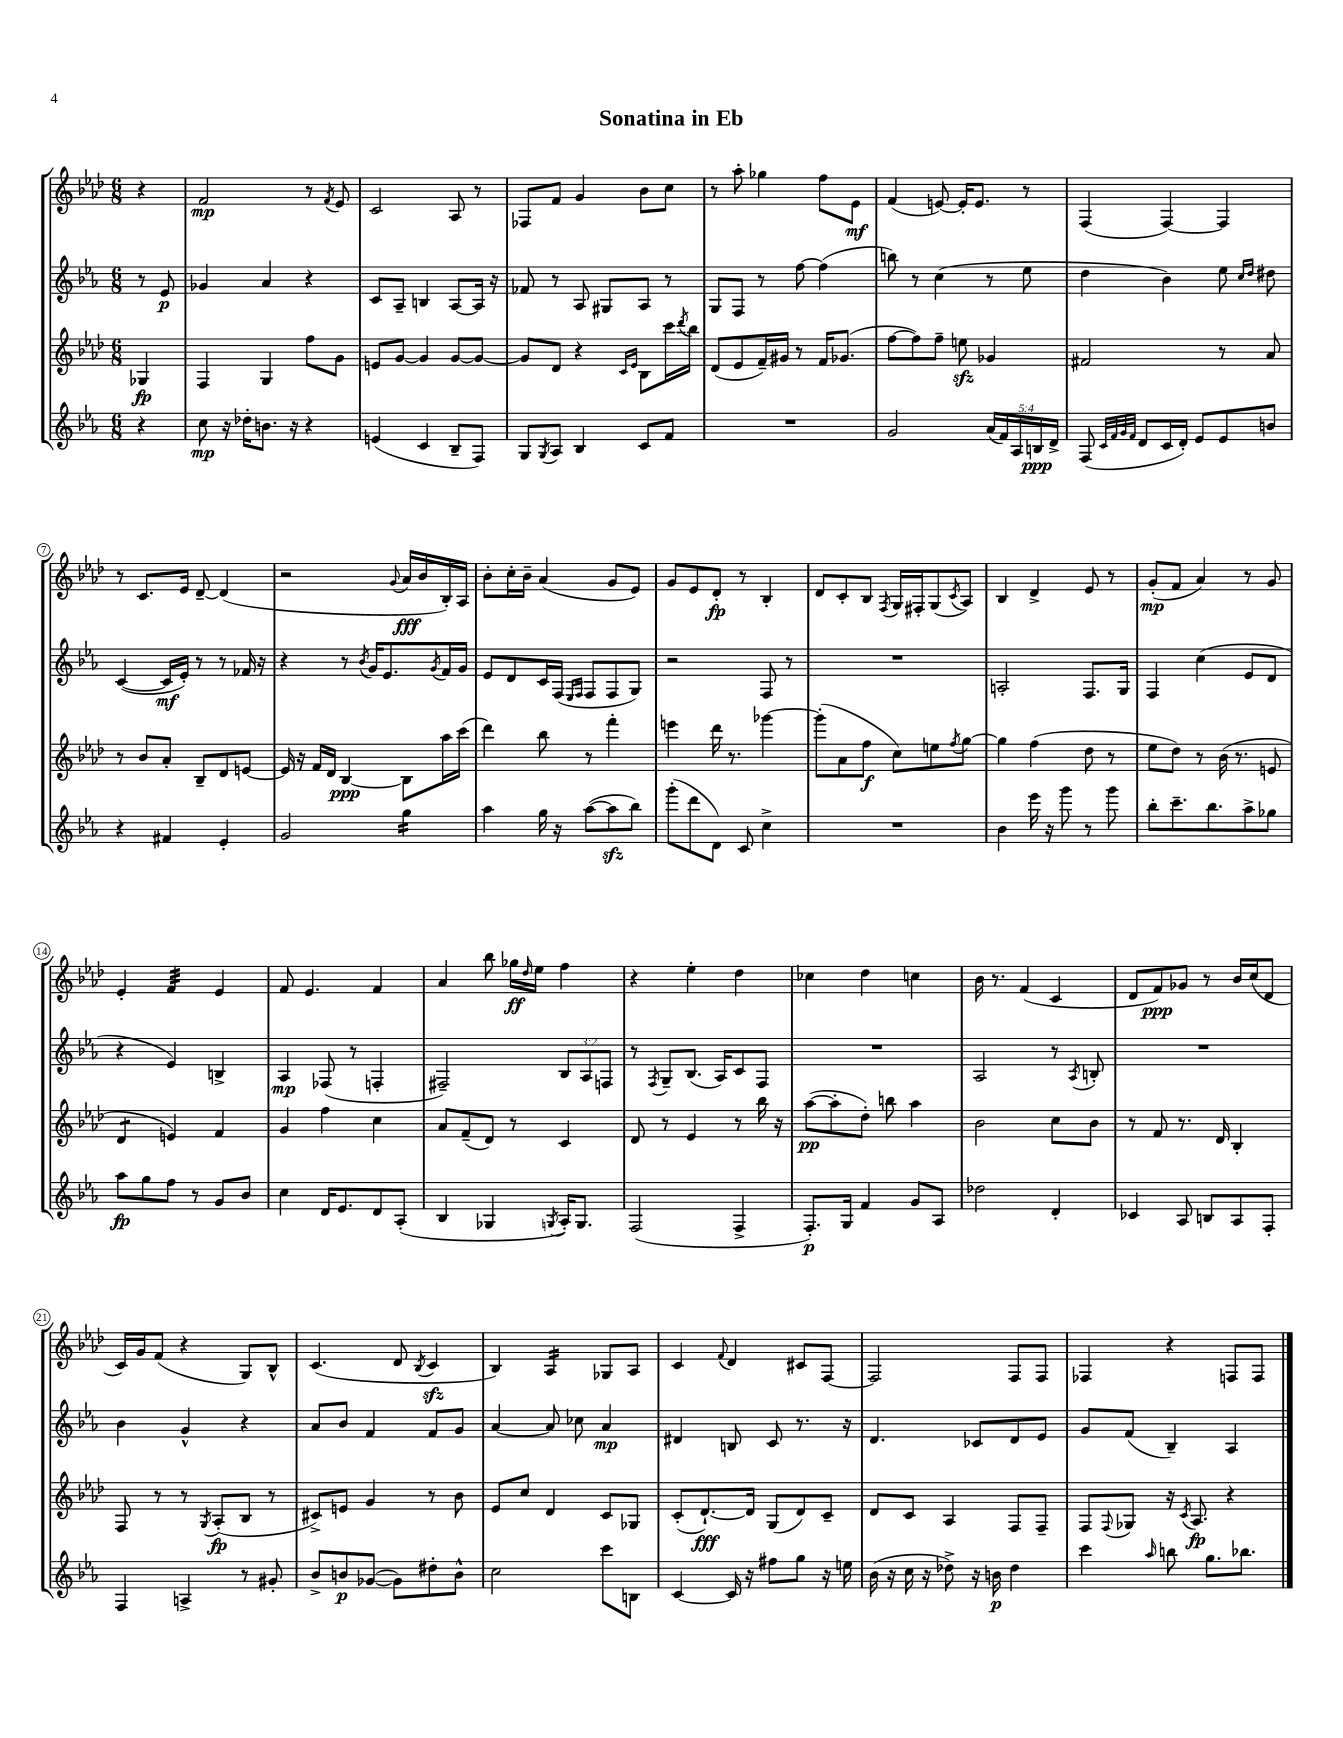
\header { title = "Sonatina in Eb" }
<<
\new StaffGroup <<
\new Staff = "s0" {
    \clef treble \key aes \major \numericTimeSignature \time 6/8 \partial 4
    r4 |
    f'2\mp r8 \acciaccatura { f'8 } ees'8 |
    c'2 aes8 r8 |
    fes8 f'8 g'4 bes'8 c''8 |
    r8 aes''8-. ges''4 f''8 ees'8\mf |
    f'4( e'8~) e'16-. e'8. r8 |
    f4( f4~) f4 |
    r8 c'8. ees'16 des'8~-- des'4( |
    r2 \appoggiatura { g'8 } aes'16\fff bes'16 bes16-.) aes16 |
    bes'8-. c''16-. bes'16-- aes'4( g'8 ees'8) |
    g'8 ees'8 des'8-.\fp r8 bes4-. |
    des'8 c'8-. bes8 \acciaccatura { f8 } g16 fis16-. g8( \acciaccatura { c'8 } aes8) |
    bes4 des'4-> ees'8 r8 |
    g'8-.\mp( f'8 aes'4) r8 g'8 |
    ees'4-. f'4:32 ees'4 |
    f'8 ees'4. f'4 |
    aes'4 bes''8 ges''16\ff \grace { des''16 } ees''16 f''4 |
    r4 ees''4-. des''4 |
    ces''4 des''4 c''4 |
    bes'16 r8. f'4( c'4 |
    des'8 f'8\ppp) ges'8 r8 bes'16 c''16( des'8 |
    c'16) g'16 f'8( r4 g8) bes8-^ |
    c'4.( des'8 \acciaccatura { bes8 } c'4\sfz |
    bes4) aes4:16 ges8 aes8 |
    c'4 \appoggiatura { f'8 } des'4 cis'8 f8~ |
    f2 f8 f8 |
    fes4 r4 f8 f8 \bar "|." |
}
\new Staff = "s1" {
    \clef treble \key ees \major \numericTimeSignature \time 6/8 \override Staff.TupletNumber.text = #tuplet-number::calc-fraction-text \partial 4
    r8 ees'8\p |
    ges'4 aes'4 r4 |
    c'8 aes8-- b4 aes8~ aes16 r16 |
    fes'8 r8 aes8 gis8 aes8 r8 |
    g8 f8 r8 f''8~ f''4( |
    b''8) r8 c''4( r8 ees''8 |
    d''4 bes'4) ees''8 \grace { c''16 d''16 } dis''8 |
    c'4~( c'16\mf ees'16-.) r8 r8 fes'16 r16 |
    r4 r8 \acciaccatura { bes'8 } g'16 ees'8. \acciaccatura { g'8 } f'16 g'16 |
    ees'8 d'8 c'16 f16( \grace { ees16 f16 } f8 f8 g8) |
    r2 f8 r8 |
    R2. |
    a2-. f8. g16 |
    f4 c''4( ees'8 d'8 |
    r4 ees'4) b4-> |
    aes4\mp fes8( r8 f4-. |
    fis2--) \tuplet 3/2 { bes8 aes8 f8 } |
    r8 \acciaccatura { f8 } g8-- bes8.( aes16) c'8 f8 |
    R2. |
    aes2 r8 \acciaccatura { aes8 } b8-. |
    R2. |
    bes'4 g'4-^ r4 |
    aes'8 bes'8 f'4 f'8 g'8 |
    aes'4~ aes'8 ces''8 aes'4\mp |
    dis'4 b8 c'8 r8. r16 |
    d'4. ces'8 d'8 ees'8 |
    g'8 f'8( bes4--) aes4 \bar "|." |
}
\new Staff = "s2" {
    \clef treble \key aes \major \numericTimeSignature \time 6/8 \partial 4
    ges4\fp |
    f4 g4 f''8 g'8 |
    e'8 g'8~ g'4 g'8~ g'8~ |
    g'8 des'8 r4 \grace { c'16 ees'16 } bes8 c'''16 \acciaccatura { des'''8 } bes''16 |
    des'8( ees'8 f'16--) gis'16 r8 f'16 ges'8.( |
    f''8~ f''8) f''8-- e''8\sfz ges'4 |
    fis'2 r8 aes'8 |
    r8 bes'8 aes'8-. bes8-- des'8 e'8~ |
    e'16 r16 f'16 des'16 bes4~\ppp bes8 aes''16 c'''16( |
    des'''4) bes''8 r8 f'''4-. |
    e'''4 des'''16 r8. ges'''4~ |
    ges'''8-.( aes'8 f''8\f c''8) e''8 \acciaccatura { f''8 } g''8~ |
    g''4 f''4( des''8 r8 |
    ees''8 des''8) r8 bes'16( r8. e'8 |
    des'4:8 e'4) f'4 |
    g'4 f''4 c''4 |
    aes'8 f'8--( des'8) r8 c'4 |
    des'8 r8 ees'4 r8 bes''16 r16 |
    aes''8~\pp( aes''8-. des''8-.) b''8 aes''4 |
    bes'2 c''8 bes'8 |
    r8 f'8 r8. des'16 bes4-. |
    f8 r8 r8 \acciaccatura { g8 } aes8-.\fp( bes8 r8 |
    cis'8->) e'8 g'4 r8 bes'8 |
    ees'8 c''8 des'4 c'8 ges8 |
    c'8-.( des'8.~-!\fff) des'16 g8( des'8) c'8-- |
    des'8 c'8 aes4 f8 f8-- |
    f8 \appoggiatura { f8 } ges8 r16 \acciaccatura { c'8 } aes8.\fp r4 \bar "|." |
}
\new Staff = "s3" {
    \clef treble \key ees \major \numericTimeSignature \time 6/8 \override Staff.TupletNumber.text = #tuplet-number::calc-fraction-text \partial 4
    r4 |
    c''8\mp r16 des''16-. b'8. r16 r4 |
    e'4( c'4 bes8-- f8) |
    g8 \acciaccatura { g8 } aes8 bes4 c'8 f'8 |
    R2. |
    g'2 \tuplet 5/4 { aes'16( f'16) aes16 b16\ppp d'16-> } |
    f8( \grace { c'32 f'32 g'32 f'32 } d'8 c'16 d'16-.) ees'8 ees'8 b'8 |
    r4 fis'4 ees'4-. |
    g'2 g''4:16 |
    aes''4 g''16 r16 aes''8~( aes''8\sfz bes''8) |
    g'''8-.( d'''8 d'8) c'8 c''4-> |
    R2. |
    bes'4 ees'''16 r16 g'''8 r8 g'''8 |
    bes''8-. c'''8.-- bes''8. aes''8-> ges''8 |
    aes''8\fp g''8 f''8 r8 g'8 bes'8 |
    c''4 d'16 ees'8. d'8 aes8-.( |
    bes4 ges4 \acciaccatura { g8 } aes16-.) g8. |
    f2( f4-> |
    f8.-.\p) g16 f'4 g'8 aes8 |
    des''2 d'4-. |
    ces'4 aes8 b8 aes8 f8-. |
    f4 a4-> r8 gis'8-. |
    bes'8-> b'8\p ges'8~( ges'8) dis''8-. b'8-^ |
    c''2 c'''8 b8 |
    c'4~ c'16 r16 fis''8 g''8 r16 e''16 |
    bes'16( r16 c''16 r16 des''8->) r16 b'16\p des''4 |
    c'''4 \grace { aes''16 } b''8 g''8. bes''8. \bar "|." |
}
>>
>>
\layout { \context { \Score \override BarNumber.stencil = #(make-stencil-circler 0.1 0.3 ly:text-interface::print) } }
